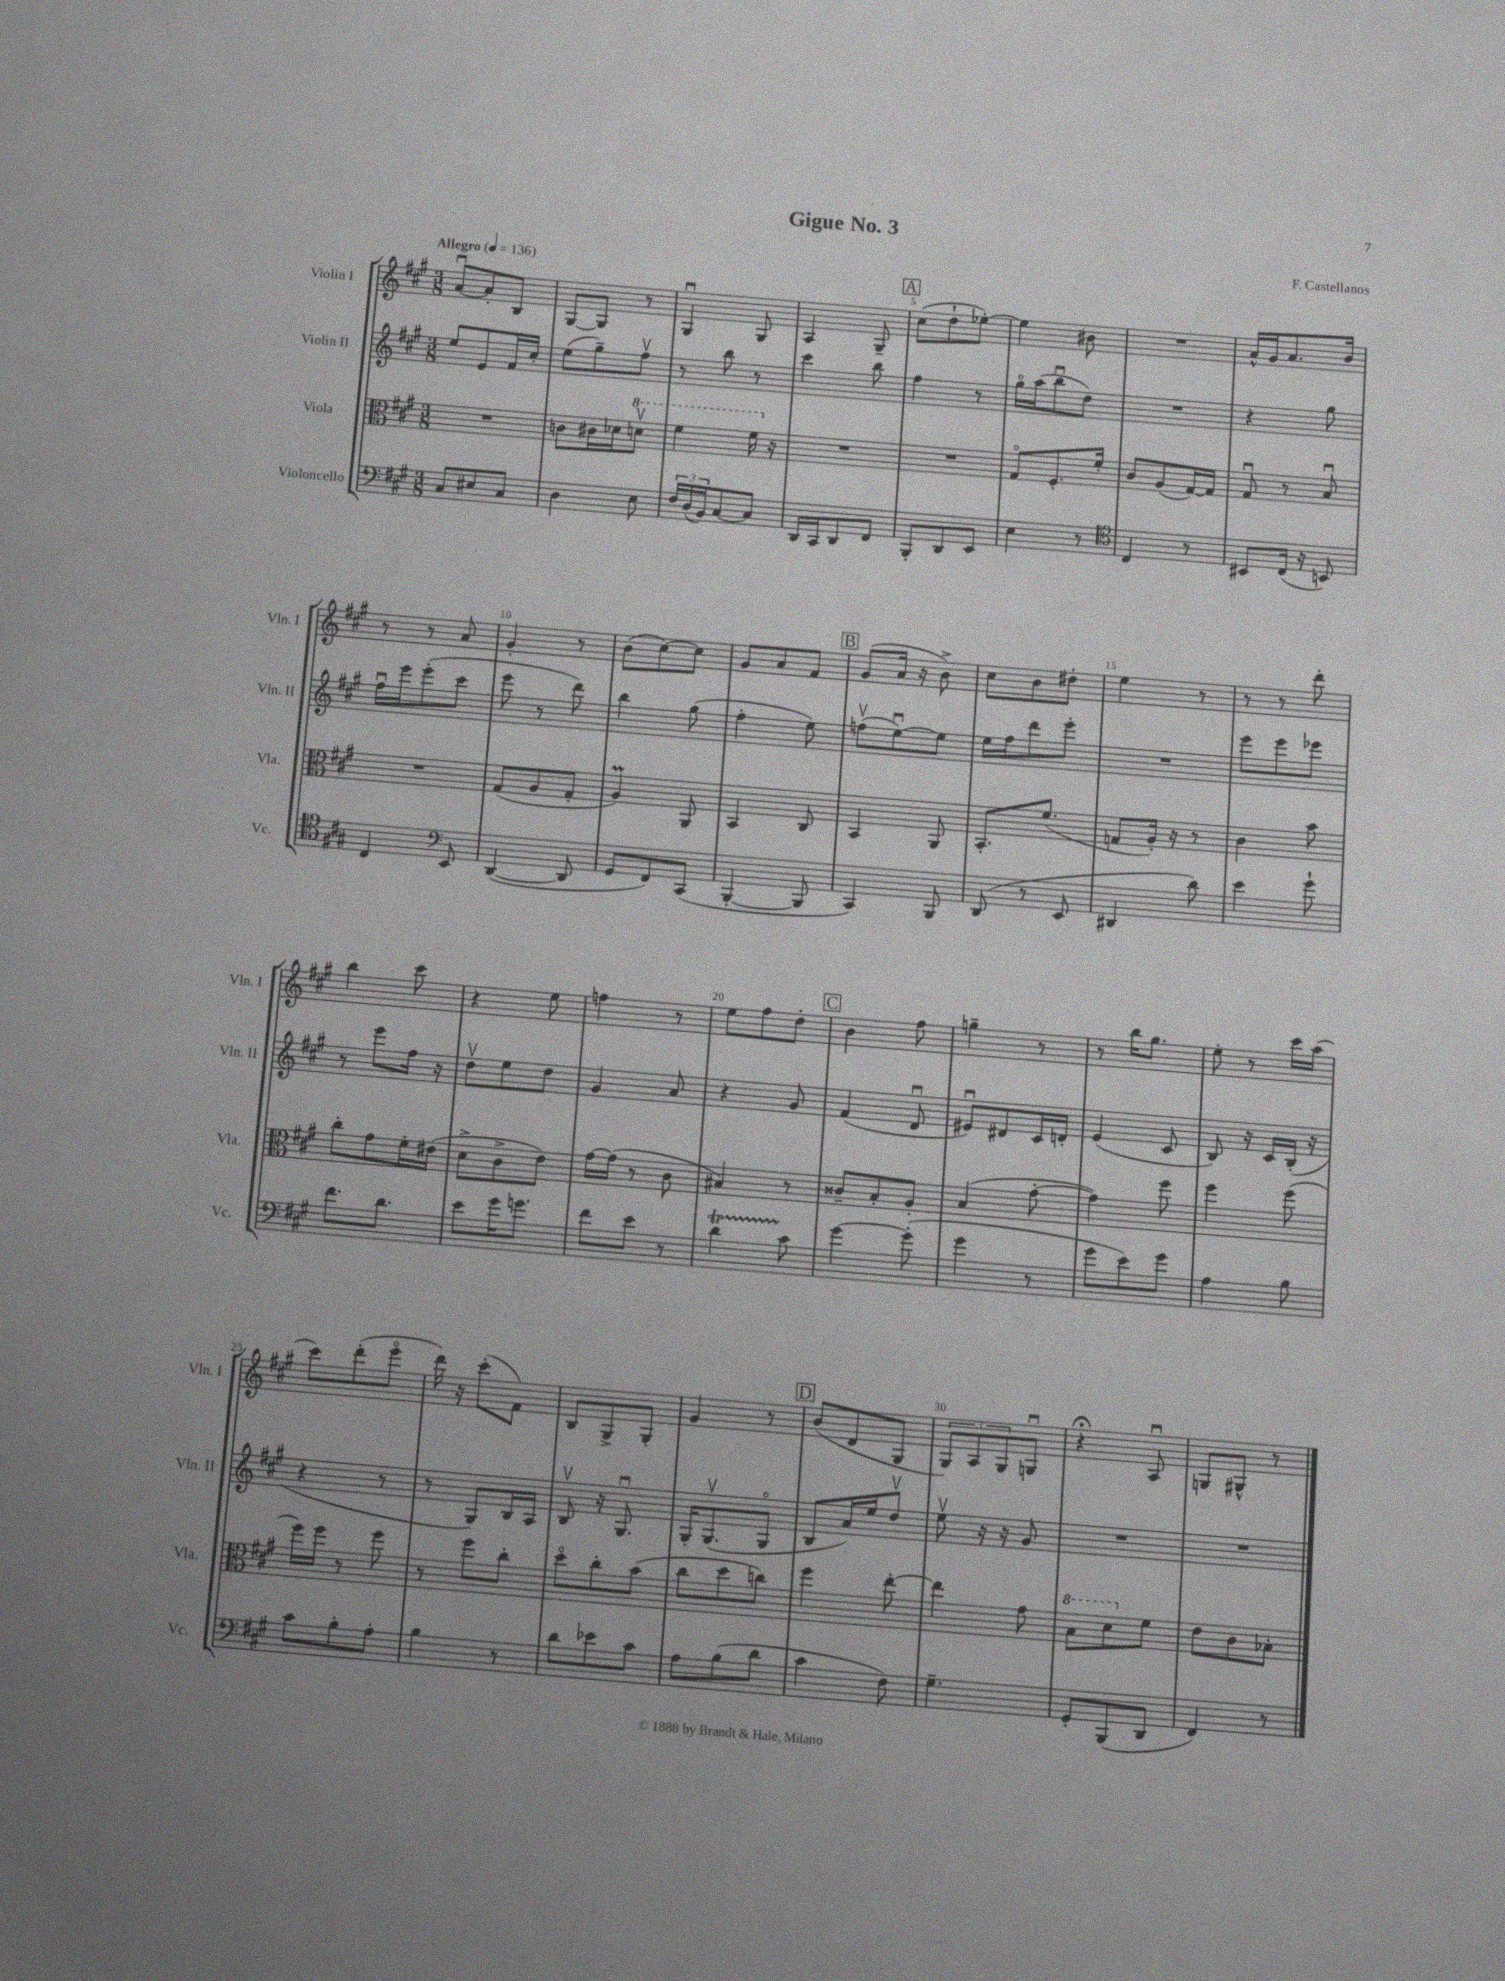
\header { title = "Gigue No. 3" composer = "F. Castellanos" }
<<
\new StaffGroup <<
\new Staff = "s0" \with { instrumentName = "Violin I" shortInstrumentName = "Vln. I" } {
    \clef treble \key a \major \numericTimeSignature \time 3/8 \tempo "Allegro" 4 = 136
    a'8~\downbow a'8-. b8 |
    gis8~ gis8 r8 |
    gis4\downbow gis8 |
    a4 gis8-- |
    \mark \markup { \box "A" } cis''8( d''8-! ees''8~-.) |
    ees''4 bis'8 |
    R4. |
    a'16-^ gis'16 a'8. b'16 |
    r8 r8 a'8 |
    gis'4-. r8 |
    b'8( cis''8~) cis''8 |
    gis'8 a'8 fis'8 |
    \mark \markup { \box "B" } gis'8( a'16 r16 b'8->) |
    cis''8 b'8 dis''8-. |
    e''4 r8 |
    r8 r8 d'''8-. |
    b''4 cis'''8 |
    r4 e''8 |
    f''4 r8 |
    e''8 fis''8 d''8-. |
    \mark \markup { \box "C" } b'4 fis''8 |
    g''4-- r8 |
    r8 b''16 gis''8. |
    e''8-. r8 cis'''16 a''16( |
    cis'''8) d'''8-.( e'''8\flageolet |
    d'''16) r16 cis'''8-.( fis'8) |
    b8 gis8-> gis8-. |
    gis'4 r8 |
    \mark \markup { \box "D" } b'8( d'8 gis8 |
    \tuplet 3/2 { gis8) a8 gis8 } g8\downbow |
    r4\fermata a8\downbow |
    g8 gis8-^ r8 \bar "|." |
}
\new Staff = "s1" \with { instrumentName = "Violin II" shortInstrumentName = "Vln. II" } {
    \clef treble \key a \major \numericTimeSignature \time 3/8
    e''8 e'8 fis'16 cis''16-. |
    e''8( gis''8--) fis''8\upbow |
    r8 b''8 r8 |
    cis'''4 b''8 |
    \mark \markup { \box "A" } fis''4 r8 |
    gis''16\flageolet a''16( b''8\downbow d''8) |
    R4. |
    r4 gis''8 |
    fis''16\downbow e'''16 e'''8-.( cis'''8 |
    e'''8 r8 d'''8) |
    b''4 gis''8( |
    fis''4-. e''8) |
    \mark \markup { \box "B" } f''8\upbow( e''8~\downbow) e''8 |
    e''16 fis''16 d'''8 e'''8-. |
    R4. |
    e'''8 e'''8 ees'''8 |
    r8 e'''8 fis''16 r16 |
    d''8\upbow e''8 d''8 |
    gis'4 a'8 |
    r4 gis'8 |
    \mark \markup { \box "C" } fis'4( d'8\downbow |
    eis'8\downbow) dis'8 cis'16 d'16-. |
    e'4( cis'8 |
    b8) r16 cis'16 b16-.( r16 |
    r4 r8 |
    r8 gis8) b16 a16 |
    b8\upbow r16 gis8.\downbow |
    gis16-. gis8.\upbow( gis8\flageolet |
    \mark \markup { \box "D" } b8 a'16) e''16 d''8\upbow |
    e''8\upbow r16 r16 gis'8 |
    R4. |
    R4. \bar "|." |
}
\new Staff = "s2" \with { instrumentName = "Viola" shortInstrumentName = "Vla." } {
    \clef alto \key a \major \numericTimeSignature \time 3/8
    R4. |
    c'8 cis'16 des'16 \ottava #1 d''!8\upbow |
    fis''4 fis''16 \ottava #0 r16 |
    R4. |
    \mark \markup { \box "A" } R4. |
    gis8\flageolet fis8.-. fis'16-. |
    cis'8 a8( gis16~) gis16 |
    gis8\downbow r8 b8\downbow |
    R4. |
    gis8( a8 gis8-. |
    a4\prall) a,8 |
    b,4 cis8 |
    \mark \markup { \box "B" } b,4 a,8 |
    b,8.-. fis'8.( |
    g8 a16-.) r16 r8 |
    cis'4 b'8 |
    cis''8-. gis'8 fis'16-. eis'16( |
    d'8-> cis'8-> e'8) |
    gis'16~ gis'16( r8 cis'8 |
    bis4) r8 |
    \mark \markup { \box "C" } cisis'8-- b8-. a8-. |
    b4( gis'8~-. |
    gis'4) fis''8 |
    fis''4 fis''8( |
    fis''16) fis''16 r8 fis''8 |
    r8 fis''8 cis''8-. |
    d''8\flageolet cis''8-. b'8( |
    cis''8 d''8 c''8) |
    \mark \markup { \box "D" } fis''4 e''8~-. |
    e''4 gis'8 |
    \ottava #1 b'8 d''8 \ottava #0 fis'8 |
    e'8 cis'8 bes8-. \bar "|." |
}
\new Staff = "s3" \with { instrumentName = "Violoncello" shortInstrumentName = "Vc." } {
    \clef bass \key a \major \numericTimeSignature \time 3/8
    cis8 eis8 cis8 |
    d4 e8 |
    \tuplet 3/2 { fis16 d16( b,16) } cis8~ cis8 |
    d,16 cis,16 d,8 fis,8 |
    \mark \markup { \box "A" } b,,8-. d,8 e,8 |
    e4 r8 |
    \clef tenor cis4 r8 |
    bis,8 cis16( r16 b,8) |
    cis4 \clef bass e,8 |
    d,4~( d,8 |
    gis,8 fis,8) cis,8( |
    b,,4~-. b,,8 |
    \mark \markup { \box "B" } cis,4) b,,8 |
    d,8( r8 e,8 |
    dis,4 d'8) |
    e'4 gis'8-! |
    fis'8. d'8. |
    e'8 gis'16 g'8. |
    fis'8 e'8 r8 |
    d'4\startTrillSpan cis'8\stopTrillSpan |
    \mark \markup { \box "C" } gis'4~ gis'8-.( |
    gis'4 r8 |
    gis'8 e'8) gis'8 |
    a4 b8 |
    cis'8 b8-. a8-. |
    b4 r8 |
    d'8 ees'8 cis'8 |
    a8 b8( d'8 |
    \mark \markup { \box "D" } cis'4 fis8) |
    gis4.-- |
    gis,8-. b,,8( d,8 |
    fis,4) r8 \bar "|." |
}
>>
>>
\layout { \context { \Score \override BarNumber.break-visibility = ##(#f #t #t) barNumberVisibility = #(every-nth-bar-number-visible 5) } }
